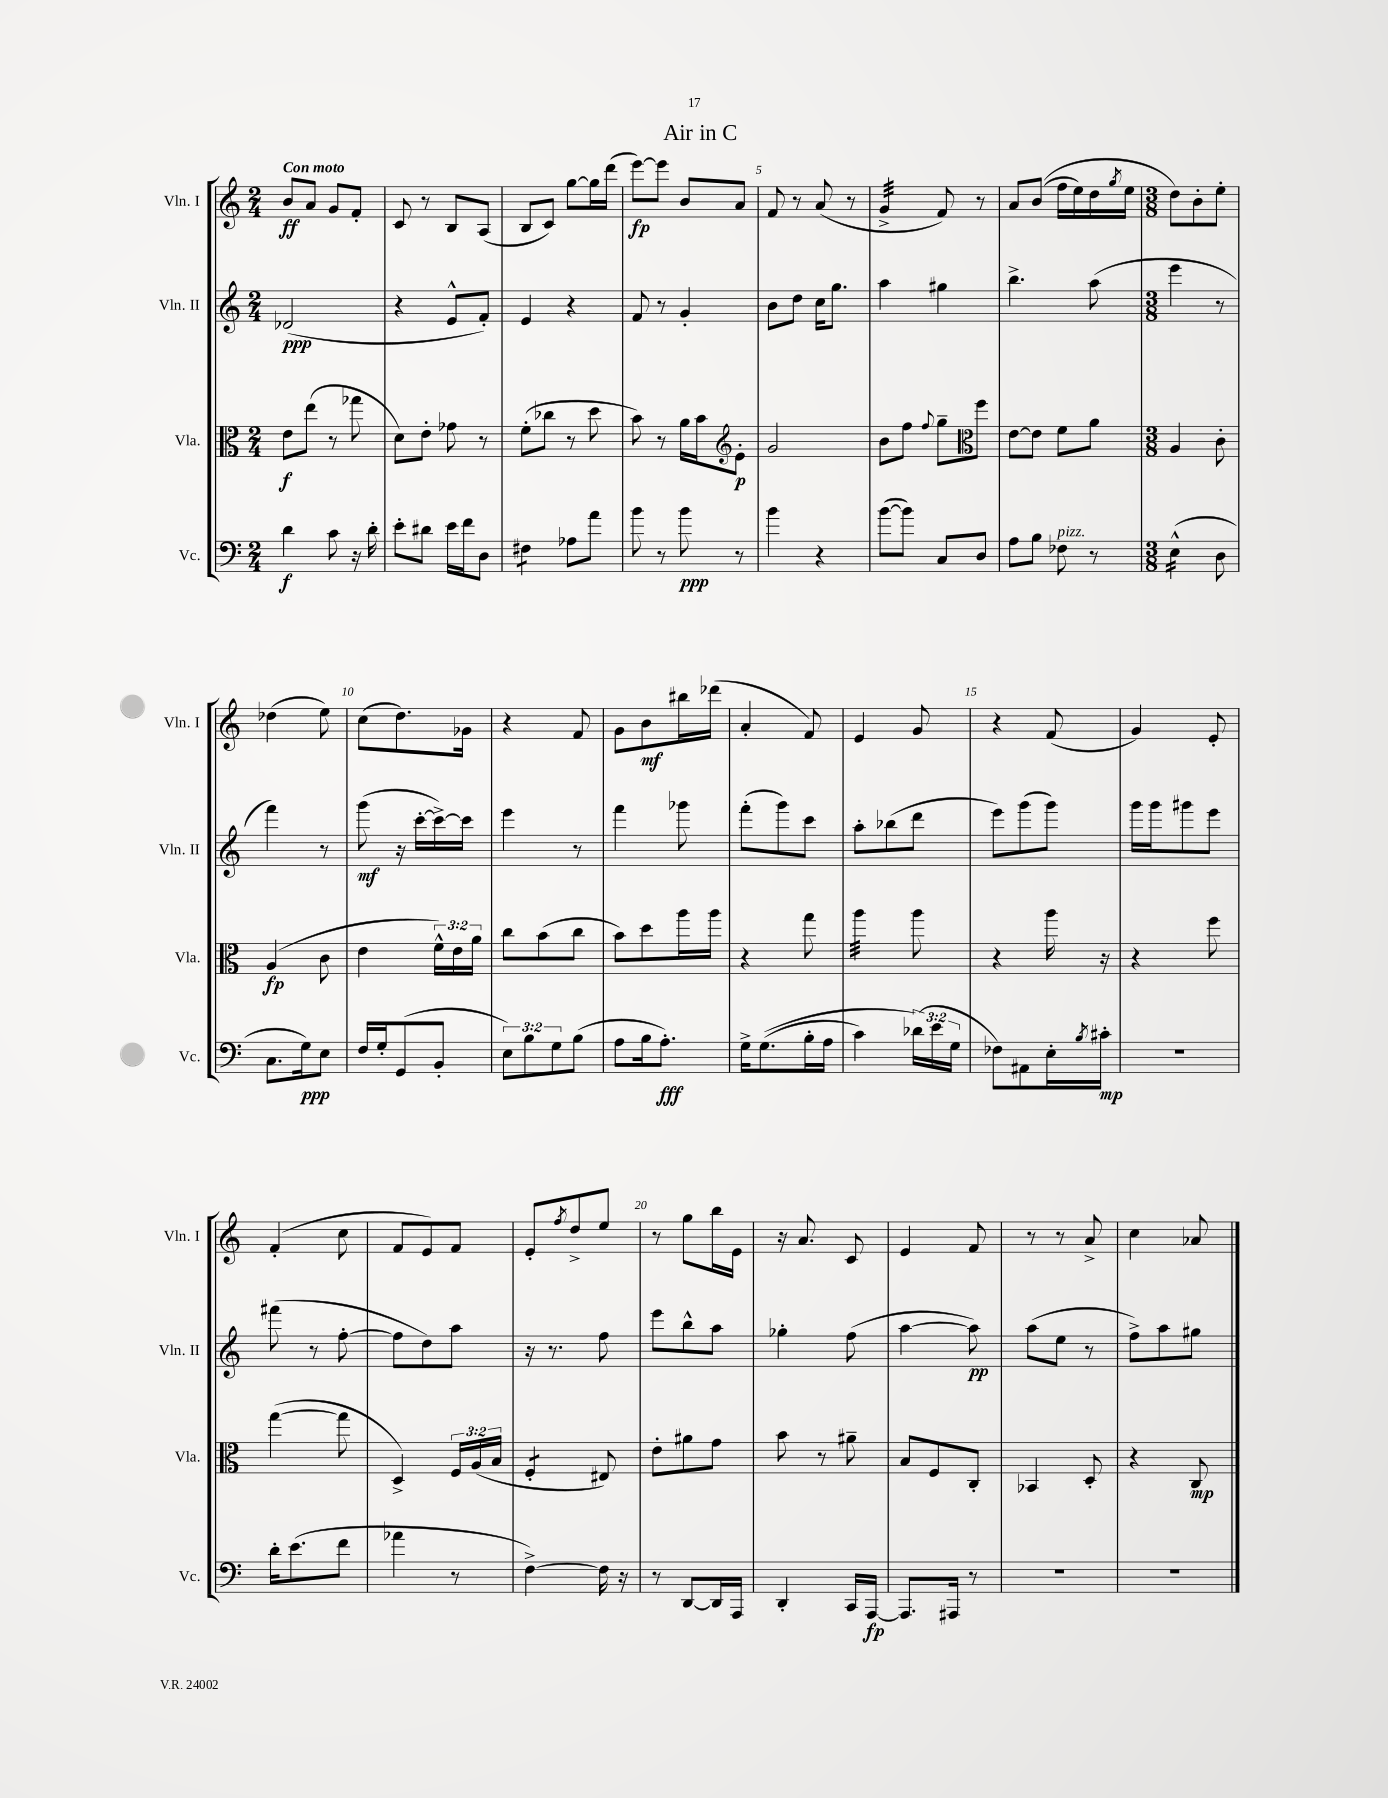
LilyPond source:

\header { title = "Air in C" }
<<
\new StaffGroup <<
\new Staff = "s0" \with { instrumentName = "Vln. I" shortInstrumentName = "Vln. I" } {
    \clef treble \key c \major \numericTimeSignature \time 2/4 \tempo "Con moto"
    b'8\ff a'8 g'8 f'8-. |
    c'8 r8 b8 a8( |
    b8 c'8) g''8~ g''16 d'''16( |
    e'''8~\fp) e'''8 b'8 a'8 |
    f'8 r8 a'8( r8 |
    g'4:32-> f'8) r8 |
    a'8 b'8(\( f''16 e''16) d''16 \acciaccatura { g''8 } e''16 |
    \numericTimeSignature \time 3/8 d''8\) b'8-. e''8-. |
    des''4( e''8) |
    c''8( d''8.) ges'16 |
    r4 f'8 |
    g'8 b'8\mf bis''16 des'''16( |
    a'4-. f'8) |
    e'4 g'8 |
    r4 f'8( |
    g'4) e'8-. |
    f'4-.( c''8 |
    f'8 e'8) f'8 |
    e'8-. \acciaccatura { f''8 } d''8-> e''8 |
    r8 g''8 b''16 e'16 |
    r16 a'8. c'8 |
    e'4 f'8 |
    r8 r8 a'8-> |
    c''4 aes'8 \bar "|." |
}
\new Staff = "s1" \with { instrumentName = "Vln. II" shortInstrumentName = "Vln. II" } {
    \clef treble \key c \major \numericTimeSignature \time 2/4
    des'2\ppp( |
    r4 e'8-^ f'8-.) |
    e'4 r4 |
    f'8 r8 g'4-. |
    b'8 d''8 c''16 g''8. |
    a''4 gis''4 |
    b''4.-> a''8( |
    \numericTimeSignature \time 3/8 e'''4 r8 |
    f'''4) r8 |
    g'''8\mf( r16 c'''16~-. c'''16~->) c'''16 |
    e'''4 r8 |
    f'''4 ges'''8 |
    f'''8-.( g'''8) c'''8 |
    a''8-. bes''8( d'''8 |
    e'''8) g'''8( g'''8) |
    g'''16 g'''16 gis'''8 e'''8 |
    fis'''8( r8 f''8~-. |
    f''8 d''8) a''8 |
    r16 r8. f''8 |
    e'''8 b''8-^ a''8 |
    ges''4-. f''8( |
    a''4~ a''8\pp) |
    a''8( e''8 r8 |
    f''8->) a''8 gis''8 \bar "|." |
}
\new Staff = "s2" \with { instrumentName = "Vla." shortInstrumentName = "Vla." } {
    \clef alto \key c \major \numericTimeSignature \time 2/4 \override Staff.TupletNumber.text = #tuplet-number::calc-fraction-text
    e'8\f e''8( r8 ges''8 |
    d'8) e'8-. ges'8 r8 |
    f'8-.( ces''8 r8 d''8 |
    b'8) r8 a'16 b'16 e'8-.\p |
    \clef treble g'2 |
    b'8 f''8 \appoggiatura { f''8 } g''8-- f''8 |
    \clef alto e'8~ e'8 f'8 a'8 |
    \numericTimeSignature \time 3/8 a4 c'8-. |
    a4\fp( c'8 |
    e'4 \tuplet 3/2 { f'16-^) e'16 a'16 } |
    c''8 b'8( c''8 |
    b'8) d''8 a''16 a''16 |
    r4 g''8 |
    a''4:32 a''8 |
    r4 a''16 r16 |
    r4 f''8 |
    g''4~( g''8 |
    d4->) \tuplet 3/2 { f16 a16( b16 } |
    f4:8-. eis8) |
    e'8-. ais'8 g'8 |
    b'8 r8 ais'8-- |
    b8 f8 c8-. |
    bes,4 d8-. |
    r4 c8\mp \bar "|." |
}
\new Staff = "s3" \with { instrumentName = "Vc." shortInstrumentName = "Vc." } {
    \clef bass \key c \major \numericTimeSignature \time 2/4 \override Staff.TupletNumber.text = #tuplet-number::calc-fraction-text
    d'4\f c'8 r16 d'16-. |
    e'8-. dis'8 e'16 f'16 d8 |
    fis4:8 aes8 a'8 |
    b'8 r8 b'8\ppp r8 |
    b'4 r4 |
    b'8~( b'8) c8 d8 |
    a8 b8 fes8^\markup { \italic "pizz." } r8 |
    \numericTimeSignature \time 3/8 e4:16-^( d8 |
    c8. g16\ppp) e8 |
    f16 g16-. g,8( b,8-. |
    \tuplet 3/2 { e8) b8 g8 } b8( |
    a8 b16 a8.-.\fff) |
    g16-> g8.(\( b16-. a16 |
    c'4) \tuplet 3/2 { des'16(\) e'16 g16 } |
    fes8) ais,8 e16-. \acciaccatura { b8 } cis'16-.\mp |
    R4. |
    d'16-. e'8.( f'8 |
    aes'4 r8 |
    f4~->) f16 r16 |
    r8 d,8~ d,16 a,,16 |
    d,4-. c,16 a,,16~\fp |
    a,,8. ais,,16 r8 |
    R4. |
    R4. \bar "|." |
}
>>
>>
\layout { \context { \Score \override BarNumber.break-visibility = ##(#f #t #t) barNumberVisibility = #(every-nth-bar-number-visible 5) } }
